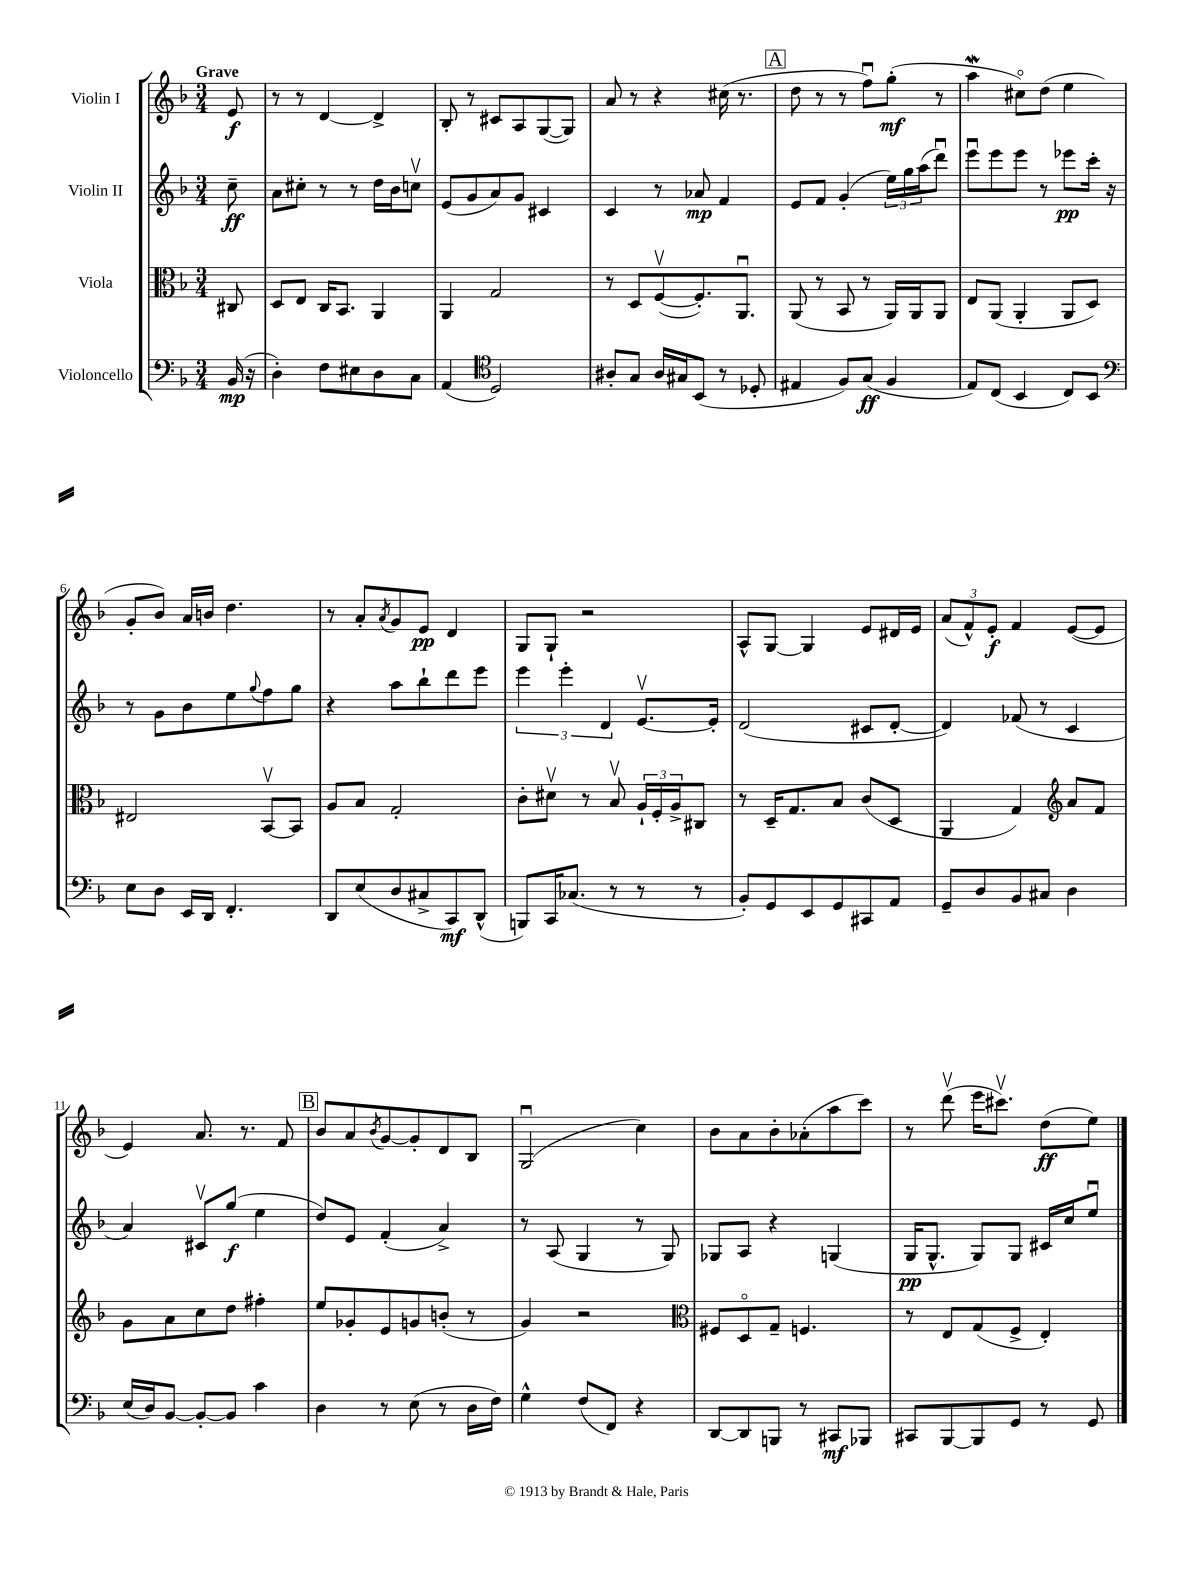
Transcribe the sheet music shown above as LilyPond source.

<<
\new StaffGroup <<
\new Staff = "s0" \with { instrumentName = "Violin I" } {
    \clef treble \key f \major \numericTimeSignature \time 3/4 \partial 8 \tempo "Grave"
    e'8\f |
    r8 r8 d'4~ d'4-> |
    bes8-. r8 cis'8 a8 g8~( g8) |
    a'8 r8 r4 cis''16( r8. |
    \mark \markup { \box "A" } d''8 r8 r8 f''8\downbow) g''8-.\mf( r8 |
    a''4\mordent cis''8\flageolet) d''8( e''4 |
    g'8-. bes'8) a'16 b'16 d''4. |
    r8 a'8-. \acciaccatura { a'8 } g'8 e'8\pp d'4 |
    g8 g8-! r2 |
    a8-^ g8~ g4 e'8 dis'16 e'16 |
    \tuplet 3/2 { a'8( f'8-^) e'8-.\f } f'4 e'8~( e'8 |
    e'4) a'8. r8. f'8 |
    \mark \markup { \box "B" } bes'8 a'8 \acciaccatura { bes'8 } g'8~ g'8-. d'8 bes8 |
    g2\downbow( c''4) |
    bes'8 a'8 bes'8-. aes'8-.( a''8 c'''8) |
    r8 d'''8\upbow( e'''16 cis'''8.\upbow) d''8\ff( e''8) \bar "|." |
}
\new Staff = "s1" \with { instrumentName = "Violin II" } {
    \clef treble \key f \major \numericTimeSignature \time 3/4 \partial 8
    c''8--\ff |
    a'8 cis''8-. r8 r8 d''16 bes'16 c''8\upbow |
    e'8( g'8 a'8) g'8 cis'4 |
    c'4 r8 aes'8\mp f'4 |
    \mark \markup { \box "A" } e'8 f'8 g'4-.( \tuplet 3/2 { e''16) g''16 a''16( } d'''8\downbow) |
    e'''8\downbow e'''8 e'''8 r8 ees'''8\pp c'''16-. r16 |
    r8 g'8 bes'8 e''8 \appoggiatura { g''8 } f''8 g''8 |
    r4 a''8 bes''8-! d'''8 e'''8 |
    \tuplet 3/2 { e'''4 e'''4-. d'4 } e'8.~\upbow e'16-. |
    d'2( cis'8 d'8~-. |
    d'4) fes'8( r8 c'4 |
    a'4) cis'8\upbow g''8\f( e''4 |
    \mark \markup { \box "B" } d''8) e'8 f'4-.( a'4->) |
    r8 a8( g4 r8 g8) |
    ges8 a8 r4 g4( |
    g16\pp g8.-^ g8) g8 cis'16 c''16 e''8\downbow \bar "|." |
}
\new Staff = "s2" \with { instrumentName = "Viola" } {
    \clef alto \key f \major \numericTimeSignature \time 3/4 \partial 8
    cis8 |
    d8 e8 c16 bes,8. a,4 |
    a,4 g2 |
    r8 d8 f8~\upbow( f8.-.) a,8.\downbow |
    \mark \markup { \box "A" } a,8( r8 bes,8 r8 a,16) a,16 a,8 |
    e8 a,8( a,4-. a,8 d8) |
    eis2 bes,8~\upbow bes,8 |
    a8 bes8 g2-. |
    c'8-. dis'8\upbow r8 bes8\upbow \tuplet 3/2 { a16-! f16-. a16-> } cis8 |
    r8 d16-- g8. bes8 c'8( d8 |
    a,4 g4) \clef treble a'8 f'8 |
    g'8 a'8 c''8 d''8 fis''4-. |
    \mark \markup { \box "B" } e''8 ges'8-. e'8 g'8 b'8-.( r8 |
    g'4) r2 |
    \clef alto fis8 d8\flageolet g8-- f4. |
    r8 e8 g8( f8-> e4-.) \bar "|." |
}
\new Staff = "s3" \with { instrumentName = "Violoncello" } {
    \clef bass \key f \major \numericTimeSignature \time 3/4 \partial 8
    bes,16\mp( r16 |
    d4-.) f8 eis8 d8 c8 |
    a,4( \clef tenor d2) |
    ais8-. g8 ais16 gis16 bes,8( r8 des8-. |
    \mark \markup { \box "A" } eis4 f8) g8\ff( f4 |
    e8) c8( bes,4 c8) bes,8 |
    \clef bass e8 d8 e,16 d,16 f,4.-. |
    d,8 e8( d8 cis8-> c,8\mf) d,8-^( |
    b,,8) c,16 ces8.( r8 r8 r8 |
    bes,8-.) g,8 e,8 g,8 cis,8 a,8 |
    g,8-- d8 bes,8 cis8 d4 |
    e16( d16) bes,8~ bes,8~-. bes,8 c'4 |
    \mark \markup { \box "B" } d4 r8 e8( r8 d16 f16) |
    g4-^ f8( f,8) r4 |
    d,8~ d,8 b,,8 r8 cis,8\mf bes,,8 |
    cis,8 bes,,8~ bes,,8 g,8 r8 g,8 \bar "|." |
}
>>
>>
